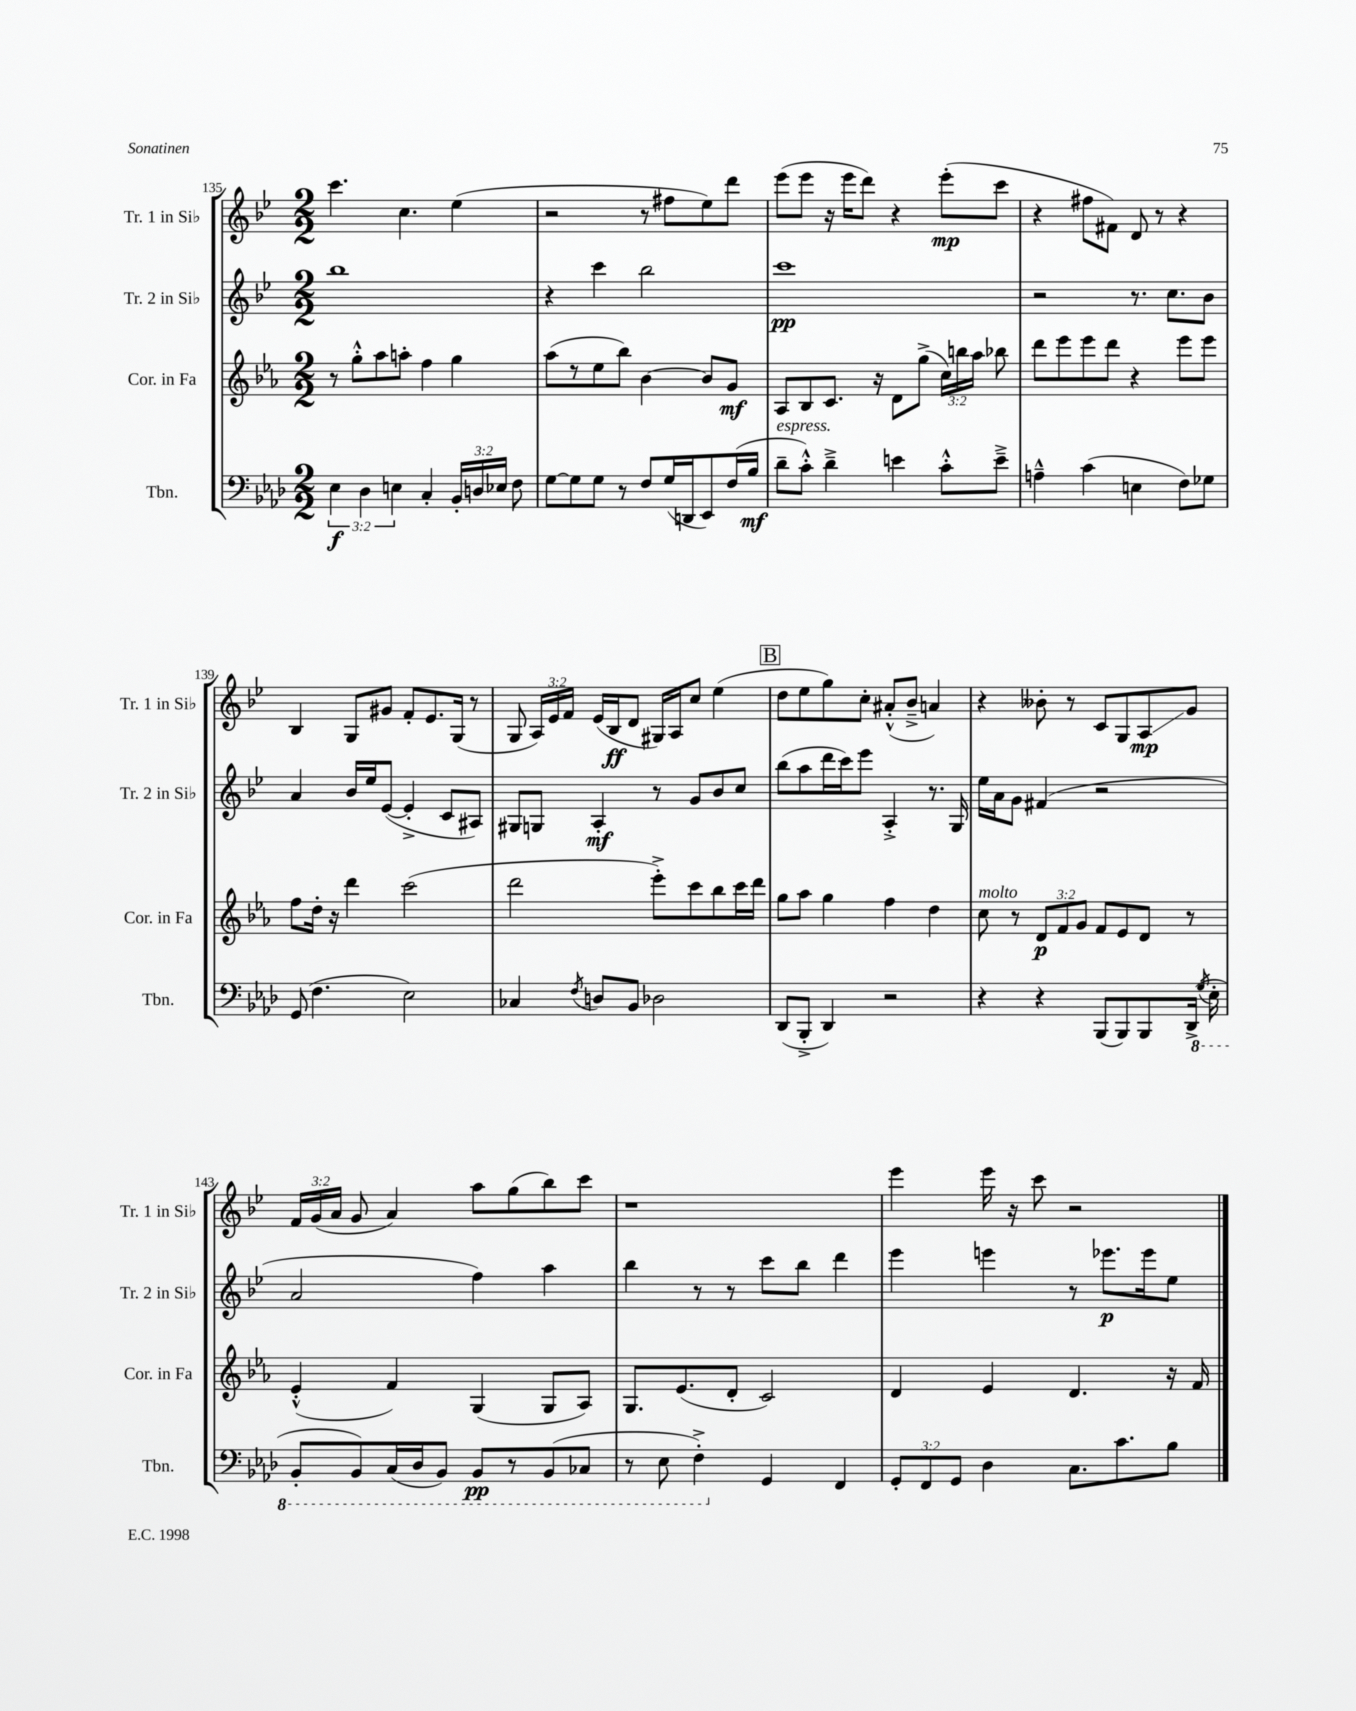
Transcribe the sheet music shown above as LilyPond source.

<<
\new StaffGroup <<
\new Staff = "s0" \with { instrumentName = "Tr. 1 in Sib" shortInstrumentName = "Tr. 1 in Sib" } {
    \clef treble \key bes \major \numericTimeSignature \time 2/2 \override Staff.TupletNumber.text = #tuplet-number::calc-fraction-text
    \autoBeamOff c'''4. c''4. ees''4( |
    r2 r8 fis''8[ ees''8) d'''8] |
    ees'''8[( ees'''8] r16 ees'''16[ d'''8]) r4 ees'''8[-.\mp( c'''8] |
    r4 fis''8[ fis'8]) d'8 r8 r4 |
    bes4 g8[ gis'8] f'8[-. ees'8. g16]( r8 |
    g8 \tuplet 3/2 { a16[) ees'16 f'16] } ees'16[( bes16\ff d'8] gis16[) a16 c''8] ees''4( |
    \mark \markup { \box "B" } d''8[ ees''8 g''8) c''8]-. ais'8[-.-^( bes'8]---> a'4) |
    r4 beses'8-. r8 c'8[ g8 a8\glissando\mp g'8] |
    \tuplet 3/2 { f'16[ g'16( a'16] } g'8 a'4) a''8[ g''8( bes''8) c'''8] |
    r1 |
    ees'''4 ees'''16 r16 c'''8 r2 \bar "|." |
}
\new Staff = "s1" \with { instrumentName = "Tr. 2 in Sib" shortInstrumentName = "Tr. 2 in Sib" } {
    \clef treble \key bes \major \numericTimeSignature \time 2/2
    \autoBeamOff bes''1 |
    r4 c'''4 bes''2 |
    c'''1\pp |
    r2 r8. c''8.[ bes'8] |
    a'4 bes'16[ ees''16 ees'8]~( ees'4-.-> c'8[ ais8]) |
    gis8[ g8] a4-.\mf r8 g'8[ bes'8 c''8] |
    \mark \markup { \box "B" } bes''8[( a''8 d'''16 c'''16) ees'''8] a4-.-> r8. g16 |
    ees''16[ a'16 g'8] fis'4( r2 |
    a'2 f''4) a''4 |
    bes''4 r8 r8 c'''8[ bes''8] d'''4 |
    ees'''4 e'''4 r8 ees'''8.[\p ees'''16 ees''8] \bar "|." |
}
\new Staff = "s2" \with { instrumentName = "Cor. in Fa" shortInstrumentName = "Cor. in Fa" } {
    \clef treble \key ees \major \numericTimeSignature \time 2/2 \override Staff.TupletNumber.text = #tuplet-number::calc-fraction-text
    \autoBeamOff r8 g''8[-.-^ aes''8 a''8]-. f''4 g''4 |
    aes''8[( r8 ees''8 bes''8]) bes'4~ bes'8[ g'8]\mf |
    aes8[ bes8 c'8.] r16 d'8[ g''8]->( \tuplet 3/2 { c''16[) b''16 aes''16] } bes''8 |
    d'''8[ ees'''8 ees'''8 d'''8] r4 ees'''8[ ees'''8] |
    f''8[ d''16]-. r16 d'''4 c'''2( |
    d'''2 ees'''8[-.->) c'''8 bes''8 c'''16 d'''16] |
    \mark \markup { \box "B" } g''8[ aes''8] g''4 f''4 d''4 |
    c''8^\markup { \italic "molto" } r8 \tuplet 3/2 { d'8[\p f'8 g'8] } f'8[ ees'8 d'8] r8 |
    ees'4-.-^( f'4) g4( g8[ aes8]) |
    g8.[ ees'8.( d'8]-. c'2) |
    d'4 ees'4 d'4. r16 f'16 \bar "|." |
}
\new Staff = "s3" \with { instrumentName = "Tbn." shortInstrumentName = "Tbn." } {
    \clef bass \key aes \major \numericTimeSignature \time 2/2 \override Staff.TupletNumber.text = #tuplet-number::calc-fraction-text
    \autoBeamOff \tuplet 3/2 { ees4\f des4 e4 } c4-. \tuplet 3/2 { bes,16[-. d16 ees16] } f8 |
    g8[~ g8 g8] r8 f8[ g16( d,16 ees,8) f16( bes16]\mf |
    des'8[--^\markup { \italic "espress." } c'8]-.-^) des'4---> e'4 c'8[-.-^ e'8]---> |
    a4---^ c'4( e4 f8[) ges8] |
    g,8( f4. ees2) |
    ces4 \acciaccatura { f8 } d8[ bes,8] des2 |
    \mark \markup { \box "B" } des,8[( bes,,8]-.-> des,4) r2 |
    r4 r4 bes,,8[( bes,,8) bes,,8 des,16]->( \ottava #-1 \acciaccatura { g,8 } ees,16-. |
    bes,,8[-. bes,,8) c,16( des,16 bes,,8]) bes,,8[\pp r8 bes,,8( ces,8] |
    r8 ees,8 f,4-.->) \ottava #0 g,4 f,4 |
    \tuplet 3/2 { g,8[-. f,8 g,8] } des4 c8.[ c'8. bes8] \bar "|." |
}
>>
>>
\layout { \context { \Score currentBarNumber = #135 } }
